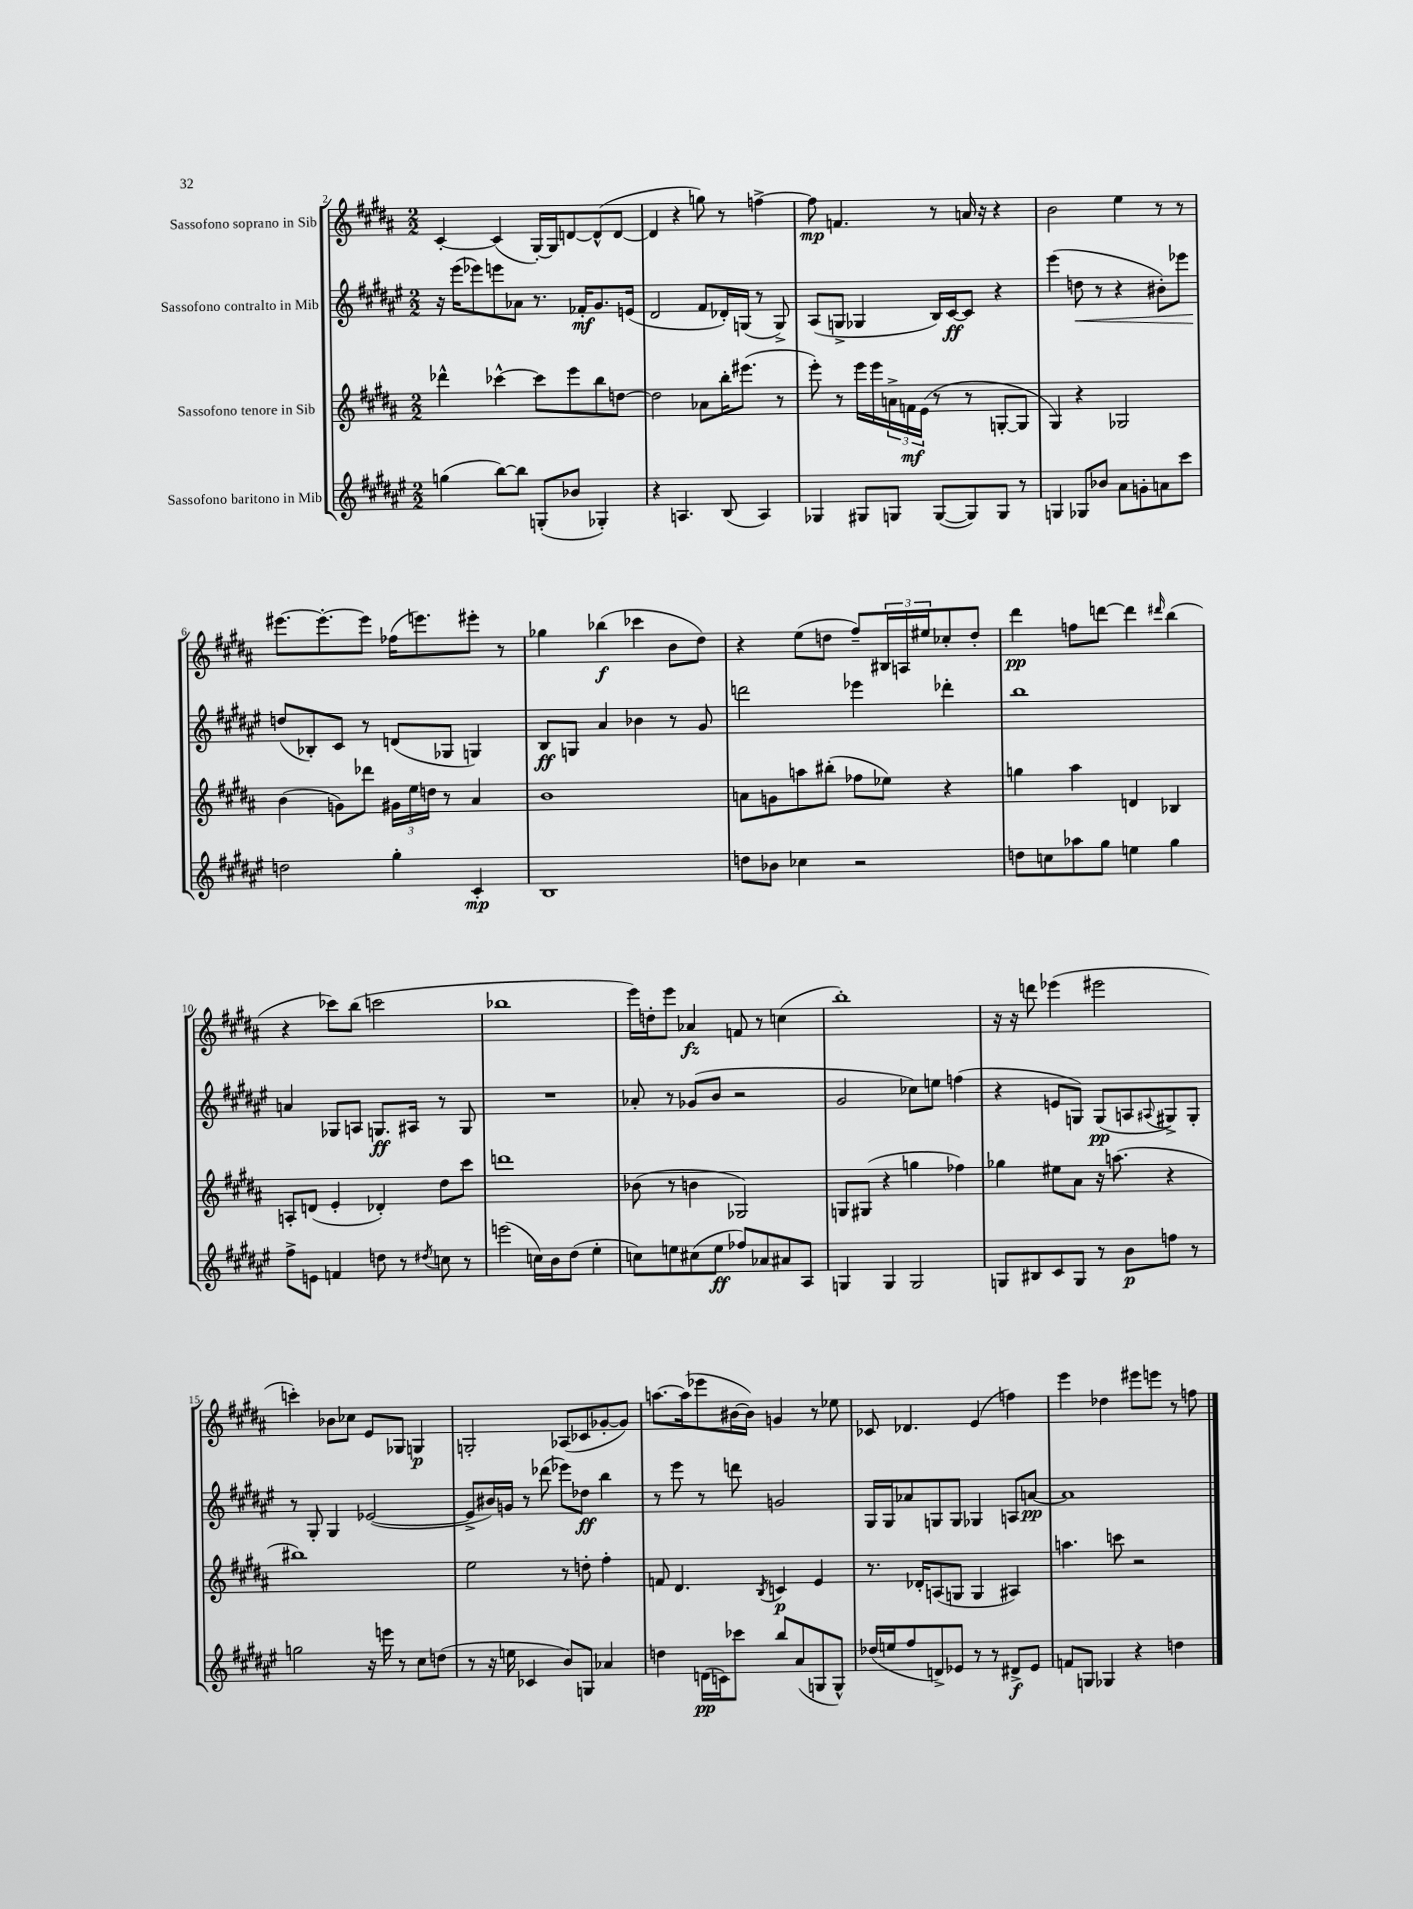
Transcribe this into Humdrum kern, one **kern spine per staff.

**kern	**kern	**kern	**kern
*staff4	*staff3	*staff2	*staff1
*clefG2	*clefG2	*clefG2	*clefG2
*k[f#c#g#d#a#e#]	*k[f#c#g#d#a#]	*k[f#c#g#d#a#e#]	*k[f#c#g#d#a#]
*M2/2	*M2/2	*M2/2	*M2/2
(4gg	4ddd-^^	16r	[4c#'
.	.	(16eee#	.
.	.	8eee-)	.
[8bb)	[4ccc-^^	8eee	(4c#]
8bb]	.	8a-	.
(8G'	8ccc-]	8.r	[16G#')
.	.	.	16G#]
8b-	8eee	.	[8d
.	.	16f-'	.
4G-')	8bb	8.g#	(8d^^]
.	[8dd	.	[8d
.	.	(16e	.
=	=	=	=
4r	2dd]	2d#	4d]
4.A	.	.	4r
.	8a-	8f#	8gg)
(8B	16bb'	16d-')	8r
.	(8.eee#	(16G	.
4A)	.	8r	[4ff^
.	8r	8G^)	.
=	=	=	=
4G-	8eee')	(8A#	8ff]
.	8r	8G^	4.f
8G#	16eee	4G-	.
.	16eee	.	.
8G	24a^	.	.
.	24f	.	.
.	(24e	.	.
([8G	8r	16B)	8r
.	.	[16c#	.
8G])	8r	8c#]	16a
.	.	.	16r
8G	[8G'	4r	4r
8r	8G]	.	.
=	=	=	=
4G	4G#)	(4eee#	2b
8G-	4r	8dd	.
8b-	.	8r	.
8a#	2G-	4r	4ee
8g'	.	.	.
8a	.	8b#')	8r
8ccc#	.	8eee-	8r
=	=	=	=
2dd	(4b	(8dd	[8.eee#
.	.	8B-')	.
.	.	.	8.eee#'_
.	8g)	8c#	.
.	8ddd-	8r	8eee#]
4gg#'	24g#	(8d	(16ff-
.	24ee	.	.
.	.	.	8.eee)
.	24dd	.	.
.	8r	8G-	.
4c#'	4a#	4G)	8eee#'
.	.	.	8r
=	=	=	=
1B	1b	8B	4gg-
.	.	8G	.
.	.	4a#	(4bb-
.	.	4b-	4ccc-
.	.	8r	8b
.	.	8g#	8dd#)
=	=	=	=
8dd	8a	2ddd	4r
8b-	8g	.	.
4cc-	8aa	.	(8ee
.	(8bb#'	.	8dd
2r	8ff-	4eee-	8ff#~)
.	8ee-)	.	24B#
.	.	.	24A
.	.	.	24ee#
.	4r	4ddd-'	8cc-'
.	.	.	8dd'
=	=	=	=
8dd	4gg	1bb	4ddd#
8cc	.	.	.
8aa-	4aa#	.	8ff
8gg#	.	.	[8ddd
4ee	4d	.	4ddd]
.	.	.	16qqddd#
4gg#	4B-	.	(4bb
=	=	=	=
8ff#^	8A'	4a	4r
8e	(8d	.	.
4f	4e'	8G-	8ccc-)
.	.	8A	(8bb
8dd	4d-')	8.G	2ccc
8r	.	.	.
.	.	16A#	.
8qdd#	.	.	.
8cc	8dd#	8r	.
8r	8ccc#	8G	.
=	=	=	=
(2eee	1ddd	1r	1bb-
16cc)	.	.	.
16b	.	.	.
(8dd#	.	.	.
4ee#'	.	.	.
=	=	=	=
8cc)	(8b-	8a-'	16eee)
.	.	.	16dd'
8ee	8r	8r	8eee
(8cc#	4b	(8g-	4a-
8ee	.	8b	.
8ff-)	2G-)	2r	8f
8a-	.	.	8r
8a#	.	.	(4cc
8A#	.	.	.
=	=	=	=
4G	8G	2g#	1bb')
.	(8G#	.	.
4G	4r	.	.
2G	4gg	8cc-)	.
.	.	8ee	.
.	4ff-)	(4ff	.
=	=	=	=
8G	4gg-	4r	16r
.	.	.	16r
8B#	.	.	8ddd
8c#	8ee#	8e	(4eee-
8G	8a#	8G)	.
8r	16r	(8G	2eee#
.	(8.aa	.	.
8b	.	8A	.
.	.	8qqA#	.
8ff	4r	8G#^)	.
8r	.	8G#'	.
=	=	=	=
2gg	1bb#)	8r	4ccc')
.	.	8G#'	.
.	.	4G#	8b-
.	.	.	8cc-
16r	.	([2e-	8e
16eee	.	.	.
8r	.	.	8G-
8cc#	.	.	4G
(8dd	.	.	.
=	=	=	=
8r	2ee	8e-^]	2G'
16r	.	16b#)	.
16ee	.	16g	.
4c-	.	8r	.
.	.	(8ddd-	.
8b)	8r	8eee-)	(8A-
8G	8dd'	8dd-	8c-
4a-	4ff#'	4bb	[8g-'
.	.	.	8g-])
=	=	=	=
4dd	8f	8r	[8.aa
.	4.d#	8eee#	.
.	.	.	(16aa]
(16d	.	8r	8eee-
16c)	.	.	.
8ccc-	.	8ddd	[16b#
.	.	.	16b#])
.	8qB	.	.
8bb	4c	2g	4g
(8a#	.	.	.
8G	4e	.	8r
8G^^)	.	.	8ee-
=	=	=	=
(16dd-	8.r	16G#	8c-
16ee	.	16G#	.
8ff#	.	8a-	4.d-
.	16d-'	.	.
8d^)	(8A	8G	.
8e-	8G	8G	.
8r	4G	4G-	(4e
8r	.	.	.
8d#^	4A#)	8A	4ff)
8e-	.	[8a	.
=	=	=	=
8f	4.aa	1a]	4eee
8G	.	.	.
4G-	.	.	4dd-
.	8ccc	.	.
4r	2r	.	8eee#
.	.	.	8eee
4dd	.	.	8r
.	.	.	8ff
==	==	==	==
*-	*-	*-	*-
